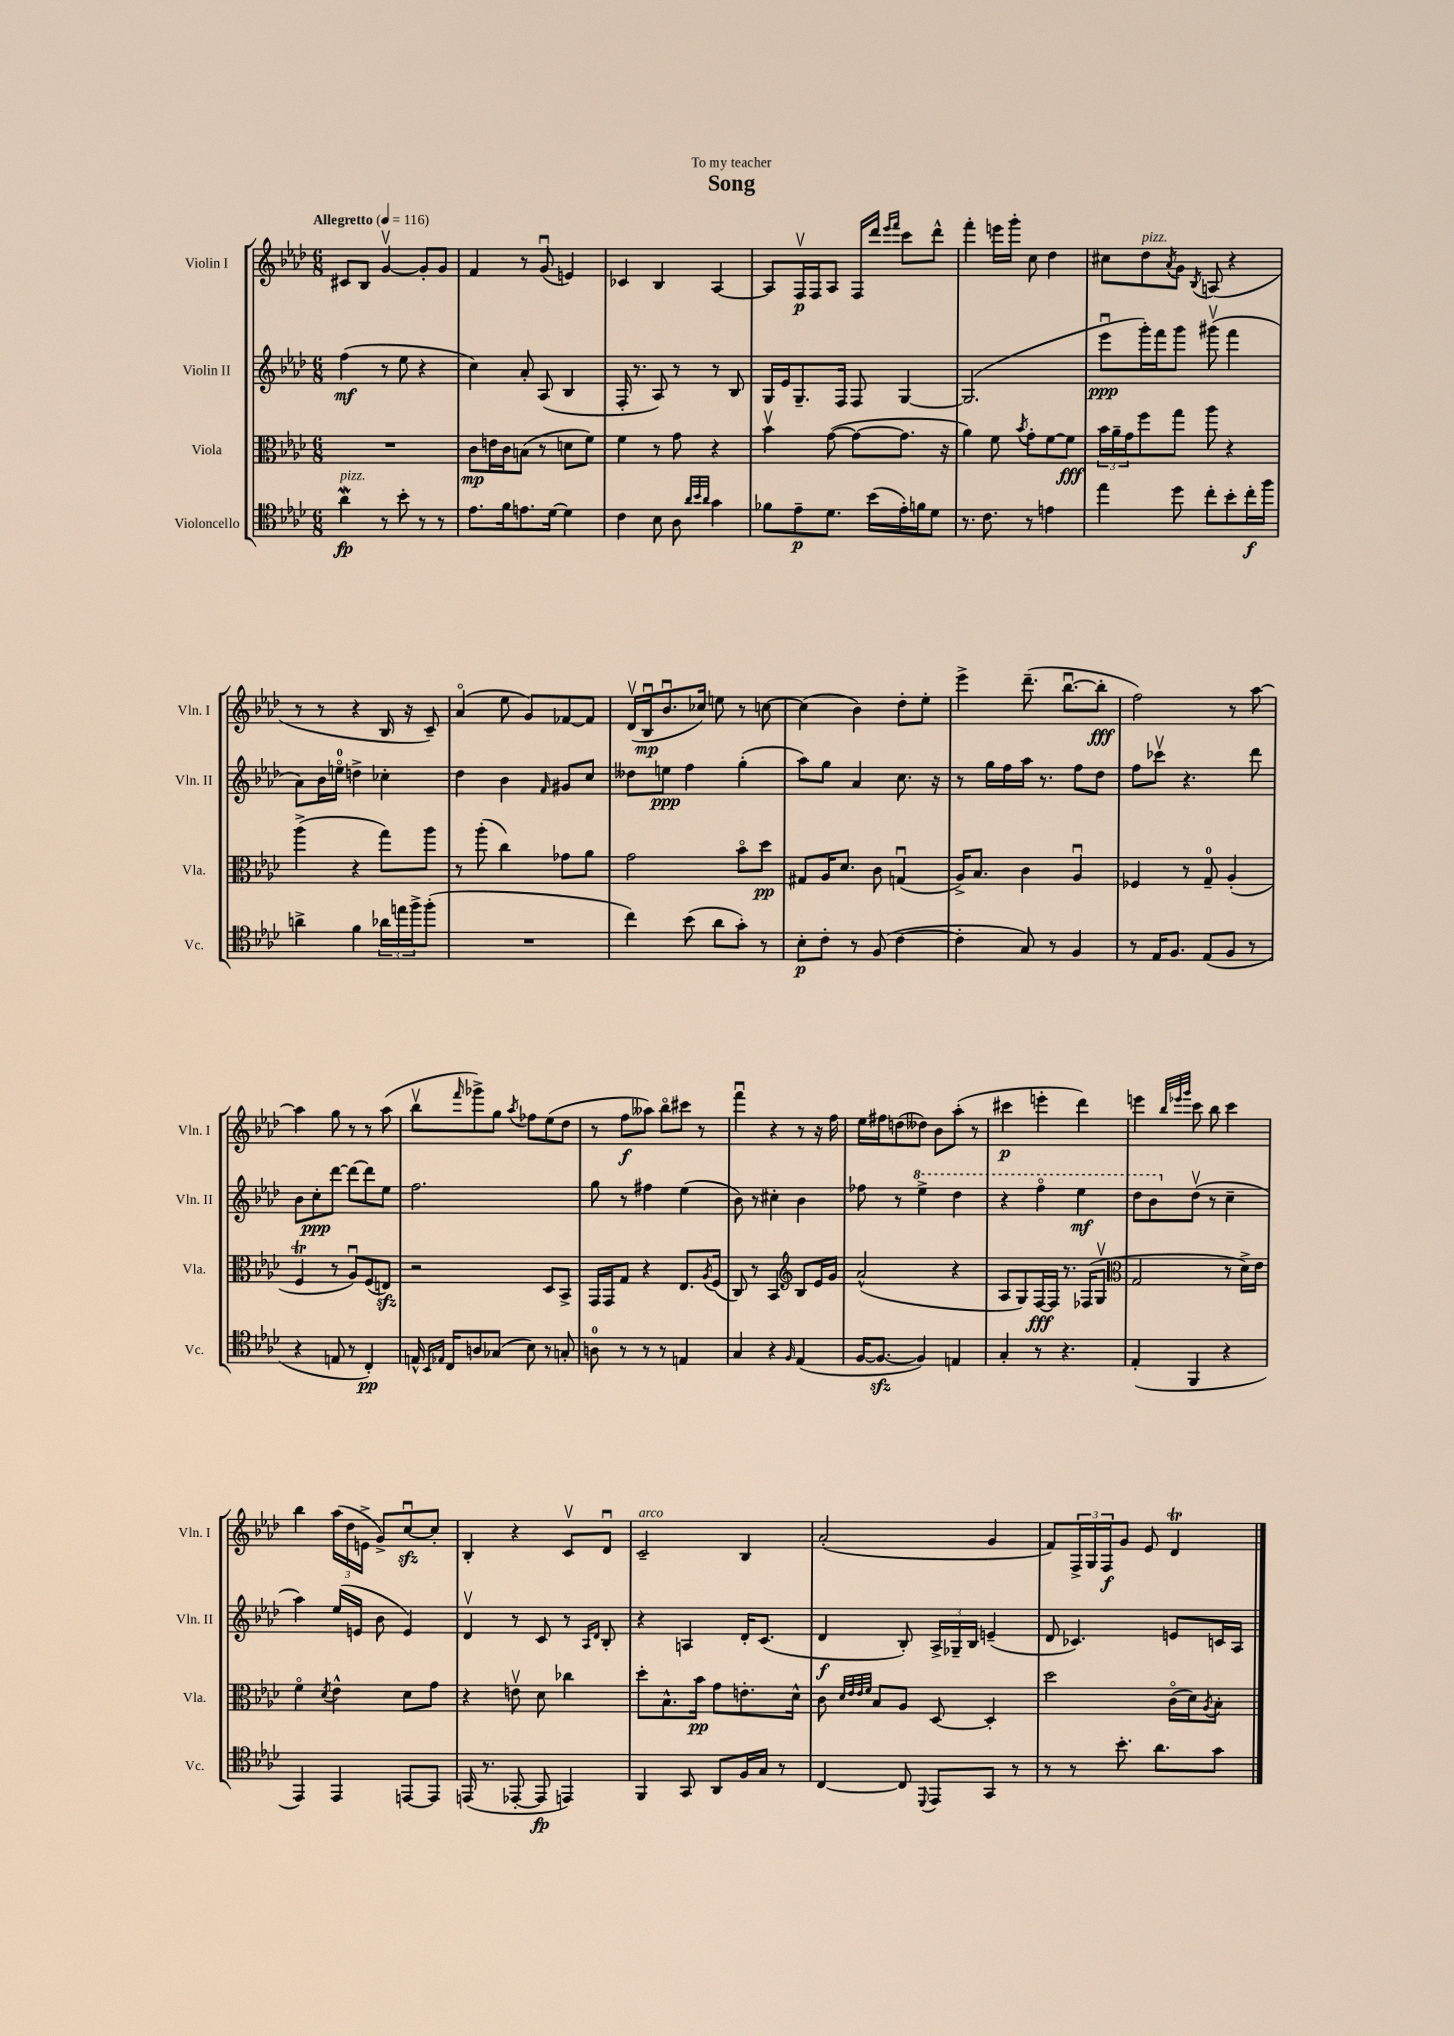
\header { title = "Song" dedication = "To my teacher" }
<<
\new StaffGroup <<
\new Staff = "s0" \with { instrumentName = "Violin I" shortInstrumentName = "Vln. I" } {
    \clef treble \key aes \major \numericTimeSignature \time 6/8 \tempo "Allegretto" 4 = 116
    cis'8 bes8 g'4~\upbow g'8-. g'8 |
    f'4 r8 g'8\downbow( e'4) |
    ces'4 bes4 aes4~ |
    aes8 f16\upbow\p f16 aes8 f16 des'''16 \grace { ees'''16 f'''16 } c'''8 des'''8-^ |
    f'''4-. e'''16 g'''16-. c''8 des''4 |
    cis''8 des''8^\markup { \italic "pizz." } \acciaccatura { aes'8 } g'8 \acciaccatura { bes8 } a8( r4 |
    r8 r8 r4 bes16 r16 c'8--) |
    aes'4\flageolet( ees''8 g'8) fes'8~ fes'8 |
    des'16\upbow( bes16\downbow\mp bes'8.\downbow ces''16) e''8 r8 c''8~ |
    c''4( bes'4) des''8-. ees''8-. |
    ees'''4-> des'''8.--( bes''8.~\downbow bes''8-.\fff |
    f''2) r8 aes''8~ |
    aes''4 g''8 r8 r8 aes''8( |
    bes''8\upbow \grace { f'''16 } ges'''8->) g''8 \acciaccatura { aes''8 } fes''8 ees''8( des''8 |
    r8 f''8\f aeses''8) bes''8\flageolet cis'''8 r8 |
    f'''4\downbow r4 r8 r16 f''16 |
    ees''16 fis''16 d''8( deses''8) bes'8 aes''8-.( r8 |
    cis'''4\p e'''4-. des'''4) |
    e'''4 \grace { bes''32 ees'''32 g'''32 } c'''8 bes''8 c'''4 |
    bes''4 \tuplet 3/2 { aes''16( des''16 e'16-> } g'8->) c''8~\downbow\sfz c''8-. |
    bes4-. r4 c'8\upbow des'8\downbow |
    c'2--^\markup { \italic "arco" } bes4 |
    aes'2-.( g'4 |
    f'8) \tuplet 3/2 { f16-> g16 f16\f } g'8 ees'8 des'4\trill \bar "|." |
}
\new Staff = "s1" \with { instrumentName = "Violin II" shortInstrumentName = "Vln. II" } {
    \clef treble \key aes \major \numericTimeSignature \time 6/8
    f''4\mf( r8 ees''8 r4 |
    c''4) aes'8-. aes8( bes4 |
    f16-. r8. aes8) r8 r8 bes8 |
    g16 ees'16 g8.-- f16 f8 g4~ |
    g2.( |
    ees'''8\downbow\ppp g'''16-.) f'''16 g'''8 gis'''8\upbow( f'''4 |
    aes'8) bes'16 e''16-0\flageolet d''4-> ces''4-. |
    des''4 bes'4 \grace { f'16 } gis'8 c''8 |
    deses''8 e''8\ppp f''4 g''4-.( |
    aes''8) g''8 aes'4 c''8. r16 |
    r8 g''16 f''16 aes''16 r8. f''8 des''8 |
    f''8 ces'''8\upbow r4. des'''8 |
    bes'8 c''8-.\ppp des'''8~ des'''8~ des'''8 ees''8 |
    f''2. |
    g''8 r8 fis''4 ees''4( |
    bes'8) r8 cis''4-. bes'4 |
    fes''8 r8 \ottava #1 ees'''4-> des'''4 |
    r4 f'''4\flageolet ees'''4\mf |
    des'''8 bes''8 \ottava #0 des''8\upbow( r8 c''4-- |
    aes''4) ees''16( e'16 bes'8 e'4) |
    des'4\upbow r8 c'8 r8 \grace { aes16 des'16 } bes8-. |
    r4 a4 des'16-. c'8.( |
    des'4\f bes8-.) \tuplet 3/2 { aes16-> ges16-- bes16 } e'4--( |
    des'8 ces'4.) e'8 c'16 aes16 \bar "|." |
}
\new Staff = "s2" \with { instrumentName = "Viola" shortInstrumentName = "Vla." } {
    \clef alto \key aes \major \numericTimeSignature \time 6/8
    R2. |
    c'8\mp e'16 c'16 b8( r8 d'8 f'8) |
    f'4 r8 g'8 r4 |
    bes'4\upbow g'8~( g'8~ g'8. r16 |
    aes'4) f'8 \acciaccatura { bes'8 } g'8-. f'8~ f'8\fff |
    \tuplet 3/2 { bes'16 aes'16-- g'16 } f''8 g''8 aes''8 r4 |
    aes''4->( r4 g''8) aes''8 |
    r8 aes''8-.( c''4) ges'8 aes'8 |
    g'2 bes'8\flageolet des''8\pp |
    gis8 aes16 des'8. c'8 g4\downbow( |
    aes16->) bes8. c'4 aes4\downbow |
    fes4 r8 g8-0-- aes4-.( |
    f4\trill r8 aes8\downbow) f8( e8\sfz) |
    r2 des8 bes,8-> |
    g,16 g,16 g8 r4 ees8. \acciaccatura { aes8 } f16( |
    c8) r8 bes,4 \clef treble bes8 ees'16 g'16 |
    aes'2-^( r4 |
    aes8 g8) f16~\fff f16 r8. fes16( g8\upbow |
    \clef alto g2 r8 des'16->) ees'16 |
    f'4\flageolet \acciaccatura { des'8 } ees'4-^ des'8 g'8 |
    r4 e'8\upbow des'8 ces''4 |
    des''8-. bes8.-^ bes'16\pp g'8 e'8.-. des'16-^ |
    c'8 \grace { des'32 ees'32 ees'32 f'32 } bes8 aes8 des8~ des4-. |
    des''2 c'16\flageolet( des'16) \acciaccatura { aes8 } bes8-. \bar "|." |
}
\new Staff = "s3" \with { instrumentName = "Violoncello" shortInstrumentName = "Vc." } {
    \clef tenor \key aes \major \numericTimeSignature \time 6/8
    aes'4\mordent\fp^\markup { \italic "pizz." } r8 bes'8-. r8 r8 |
    ees'8. f'16 e'8. des'16~ des'4 |
    c'4 bes8 aes8 \grace { aes'32 bes'32 aes'32 } g'4 |
    fes'8 ees'8--\p des'8. bes'16( ees'16-.) f'16 des'8 |
    r8. c'8. r8 e'4 |
    ees''4 des''8 c''8-. bes'8-. c''16-.\f f''16 |
    a'4-> f'4 \tuplet 3/2 { aes'16 e''16 f''16-> } f''8-.( |
    R2. |
    c''4) bes'8( aes'8 g'8-.) r8 |
    bes8-.\p c'8-. r8 f8( c'4~ |
    c'4-. g8) r8 f4 |
    r8 ees16 f8. ees8( f8 r8 |
    r4 e8 r8 c4-.\pp) |
    e16-^ \grace { bes,16 ees16 } c16 a8 ges8( bes8) r8 g8-. |
    a8-0 r8 r8 r8 e4 |
    g4 r4 \grace { f16 } ees4( |
    f16~ f8.~\sfz f4) e4 |
    g4-. r8 r4. |
    ees4-.( f,4 r4 |
    ees,4) ees,4 e,8~ e,8 |
    e,16( r8. ees,8~-. ees,8\fp e,4) |
    f,4 g,8 aes,8 f16 g16 r8 |
    c4~ c8 \appoggiatura { des,8 } ees,8 g,8 r8 |
    r8 r8 bes'8.-. aes'8. g'8 \bar "|." |
}
>>
>>
\layout { \context { \Score \remove "Bar_number_engraver" } }
